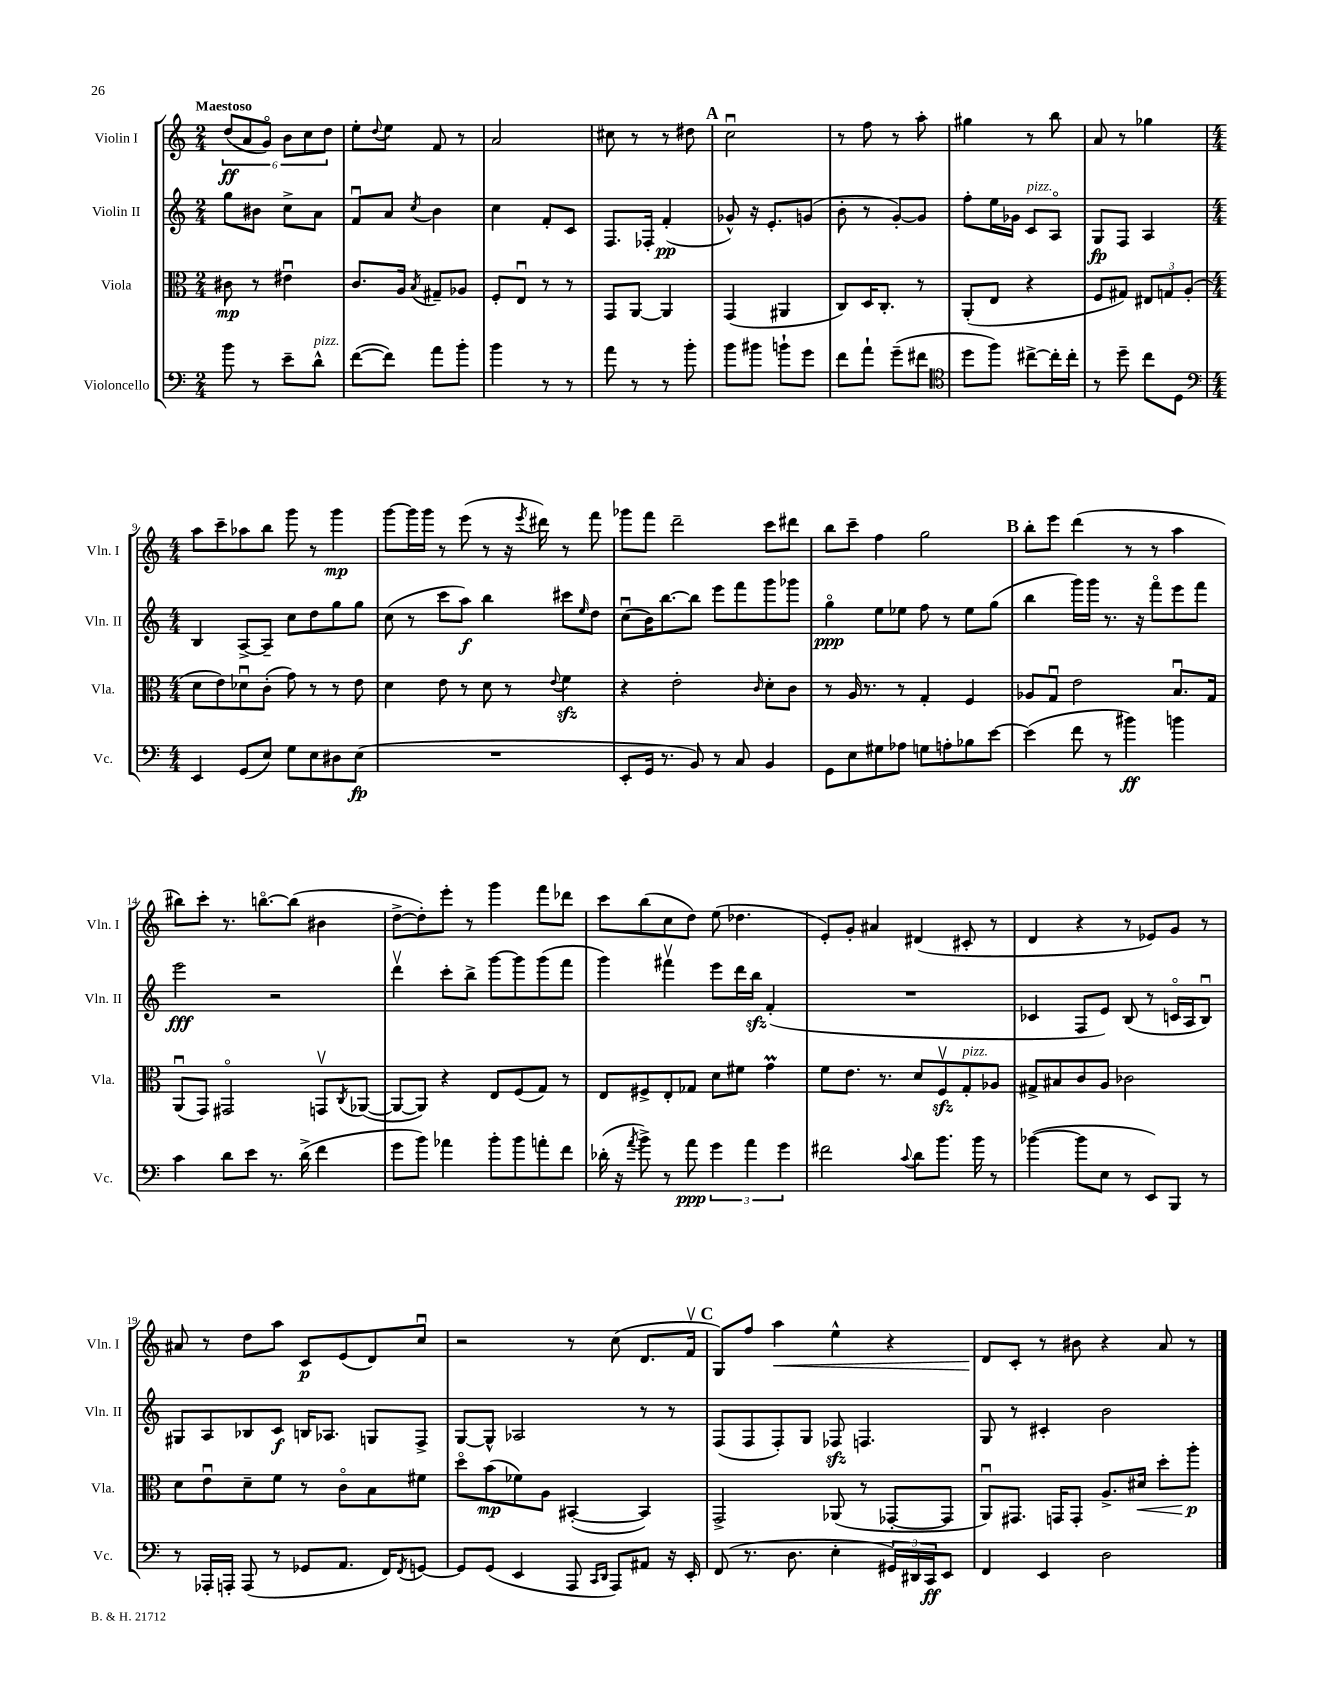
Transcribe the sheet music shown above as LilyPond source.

<<
\new StaffGroup <<
\new Staff = "s0" \with { instrumentName = "Violin I" shortInstrumentName = "Vln. I" } {
    \clef treble \key c \major \numericTimeSignature \time 2/4 \tempo "Maestoso"
    \tuplet 6/4 { d''8\ff( a'8 g'8\flageolet) b'8 c''8 d''8 } |
    e''8-. \appoggiatura { d''8 } e''8 f'8 r8 |
    a'2 |
    cis''8 r8 r8 dis''8 |
    \mark \markup { \bold "A" } c''2\downbow |
    r8 f''8 r8 a''8-. |
    gis''4 r8 b''8 |
    a'8 r8 ges''4 |
    \numericTimeSignature \time 4/4 a''8 c'''8-- aes''8 b''8 g'''8 r8 g'''4\mp |
    g'''8~ g'''16 g'''16 r8 e'''8( r8 r16 \acciaccatura { e'''8 } dis'''16) r8 f'''8 |
    ges'''8 f'''8 d'''2-- c'''8 dis'''8 |
    b''8 c'''8-- f''4 g''2 |
    \mark \markup { \bold "B" } b''8-. e'''8 d'''4( r8 r8 a''4 |
    bis''8) c'''8-. r8. b''8.~\flageolet b''8( bis'4 |
    d''8~-> d''8-.) e'''8-. r8 g'''4 f'''8 des'''8 |
    c'''8 b''8( c''8 d''8) e''8( des''4. |
    e'8-.) g'8-. ais'4 dis'4( cis'8-. r8 |
    d'4 r4 r8 ees'8) g'8 r8 |
    ais'8 r8 d''8 a''8 c'8\p e'8( d'8) c''8\downbow |
    r2 r8 c''8( d'8. f'16\upbow |
    \mark \markup { \bold "C" } g8) f''8 a''4\< e''4-^ r4 |
    d'8\! c'8-. r8 bis'8 r4 a'8 r8 \bar "|." |
}
\new Staff = "s1" \with { instrumentName = "Violin II" shortInstrumentName = "Vln. II" } {
    \clef treble \key c \major \numericTimeSignature \time 2/4
    g''8 bis'8 c''8-> a'8 |
    f'8\downbow a'8 \acciaccatura { c''8 } b'4 |
    c''4 f'8-. c'8 |
    f8. fes16-. f'4-.\pp( |
    \mark \markup { \bold "A" } ges'8-^) r16 e'8.-. g'8( |
    b'8-. r8 g'8~-.) g'8 |
    f''8-. e''16 ges'16 c'8^\markup { \italic "pizz." } a8\flageolet |
    g8\fp f8 a4 |
    \numericTimeSignature \time 4/4 b4 a8~-> a8-- c''8 d''8 g''8 g''8 |
    c''8( r8 c'''8 a''8\f) b''4 cis'''8 \grace { e''16 } d''8 |
    c''8\downbow( b'16) b''8.~ b''8 e'''8 f'''8 g'''8 ges'''8 |
    g''4\flageolet\ppp e''8 ees''8 f''8 r8 ees''8 g''8( |
    \mark \markup { \bold "B" } b''4 g'''16) g'''16 r8. r16 f'''8\flageolet e'''8 f'''8 |
    e'''2\fff r2 |
    d'''4\upbow c'''8-. b''8-> g'''8~ g'''8 g'''8( f'''8 |
    g'''4) fis'''4\upbow e'''8 d'''16 b''16\sfz f'4-.( |
    R1 |
    ces'4 f8 e'8) b8( r8 c'16\flageolet a16 b8\downbow) |
    gis8 a8 bes8 c'8\f b16 aes8. g8 f8-> |
    g8~ g8-^ aes2 r8 r8 |
    \mark \markup { \bold "C" } f8( f8 f8-.) g8 fes8\sfz f4. |
    g8 r8 cis'4-. b'2 \bar "|." |
}
\new Staff = "s2" \with { instrumentName = "Viola" shortInstrumentName = "Vla." } {
    \clef alto \key c \major \numericTimeSignature \time 2/4
    cis'8\mp r8 eis'4\downbow |
    c'8. a16 \acciaccatura { b8 } gis8-- aes8 |
    f8-. e8\downbow r8 r8 |
    g,8 a,8~ a,4 |
    \mark \markup { \bold "A" } g,4( ais,4 |
    c8) d16 c8.-. r8 |
    a,8-.( e8 r4 |
    f8 gis8) \tuplet 3/2 { eis8 g8 a8-.( } |
    \numericTimeSignature \time 4/4 d'8 e'8) des'8\downbow c'8-.( g'8) r8 r8 e'8 |
    d'4 e'8 r8 d'8 r8 \appoggiatura { e'8 } f'4\sfz |
    r4 e'2-. \grace { c'16 } d'8-. c'8 |
    r8 a16 r8. r8 g4-. f4 |
    \mark \markup { \bold "B" } aes8 g8\downbow e'2 b8.\downbow g16 |
    a,8\downbow( g,8) gis,2\flageolet g,8\upbow \acciaccatura { c8 } aes,8~( |
    aes,8~ aes,8) r4 e8 f8( g8) r8 |
    e8 fis8-> e8-. ges8 d'8 fis'8 g'4\prall |
    f'8 e'8. r8. d'8 f8\upbow\sfz g8-.^\markup { \italic "pizz." } aes8 |
    gis8-> bis8 c'8 a8 ces'2 |
    d'8 e'8\downbow d'8-- f'8 r8 c'8\flageolet b8 fis'8 |
    d''8\flageolet b'8\mp( fes'8) a8 bis,4~-.( bis,4) |
    \mark \markup { \bold "C" } g,2-> aes,8( r8 ges,8~-. ges,8 |
    a,8\downbow) gis,8. g,16 g,8-. a8.-> dis'16\< d''8-. a''8-.\p\! \bar "|." |
}
\new Staff = "s3" \with { instrumentName = "Violoncello" shortInstrumentName = "Vc." } {
    \clef bass \key c \major \numericTimeSignature \time 2/4
    b'8 r8 e'8-- d'8-^^\markup { \italic "pizz." } |
    f'8~( f'8) a'8 b'8-. |
    b'4 r8 r8 |
    a'8 r8 r8 b'8-. |
    \mark \markup { \bold "A" } b'8 bis'8 b'8-! g'8 |
    f'8 a'8-! g'8--( fis'8 |
    \clef tenor d''8 f''8) cis''8~-> cis''16-. cis''16-. |
    r8 d''8-- c''8 d8 |
    \numericTimeSignature \time 4/4 \clef bass e,4 g,8( e8) g8 e8 dis8 e8\fp( |
    R1 |
    e,8-. g,16 r8. b,8) r8 c8 b,4 |
    g,8 e8 gis8 aes8 g8 a8-. bes8 e'8~ |
    \mark \markup { \bold "B" } e'4( f'8 r8 bis'4\ff) b'4 |
    c'4 d'8 e'8 r8. d'16->( f'4 |
    g'8 b'8) aes'4 b'8-. b'8 a'8-. f'8 |
    des'16-.( r16 \acciaccatura { a'8 } b'8->) r8 a'8\ppp \tuplet 3/2 { g'4 a'4 g'4 } |
    fis'2 \appoggiatura { c'8 } d'8 b'8. b'16 r8 |
    bes'4~( bes'8 e8 r8 e,8) b,,8 r8 |
    r8 aes,,16-. a,,16-. a,,8( r8 ges,8 a,8. f,16) \acciaccatura { f,8 } g,8~ |
    g,8 g,8( e,4 a,,8 \grace { c,16 d,16 } a,,8) ais,8 r16 e,16-. |
    \mark \markup { \bold "C" } f,8( r8. d8. e4-. \tuplet 3/2 { gis,16) dis,16 c,16\ff } e,8 |
    f,4 e,4 d2 \bar "|." |
}
>>
>>
